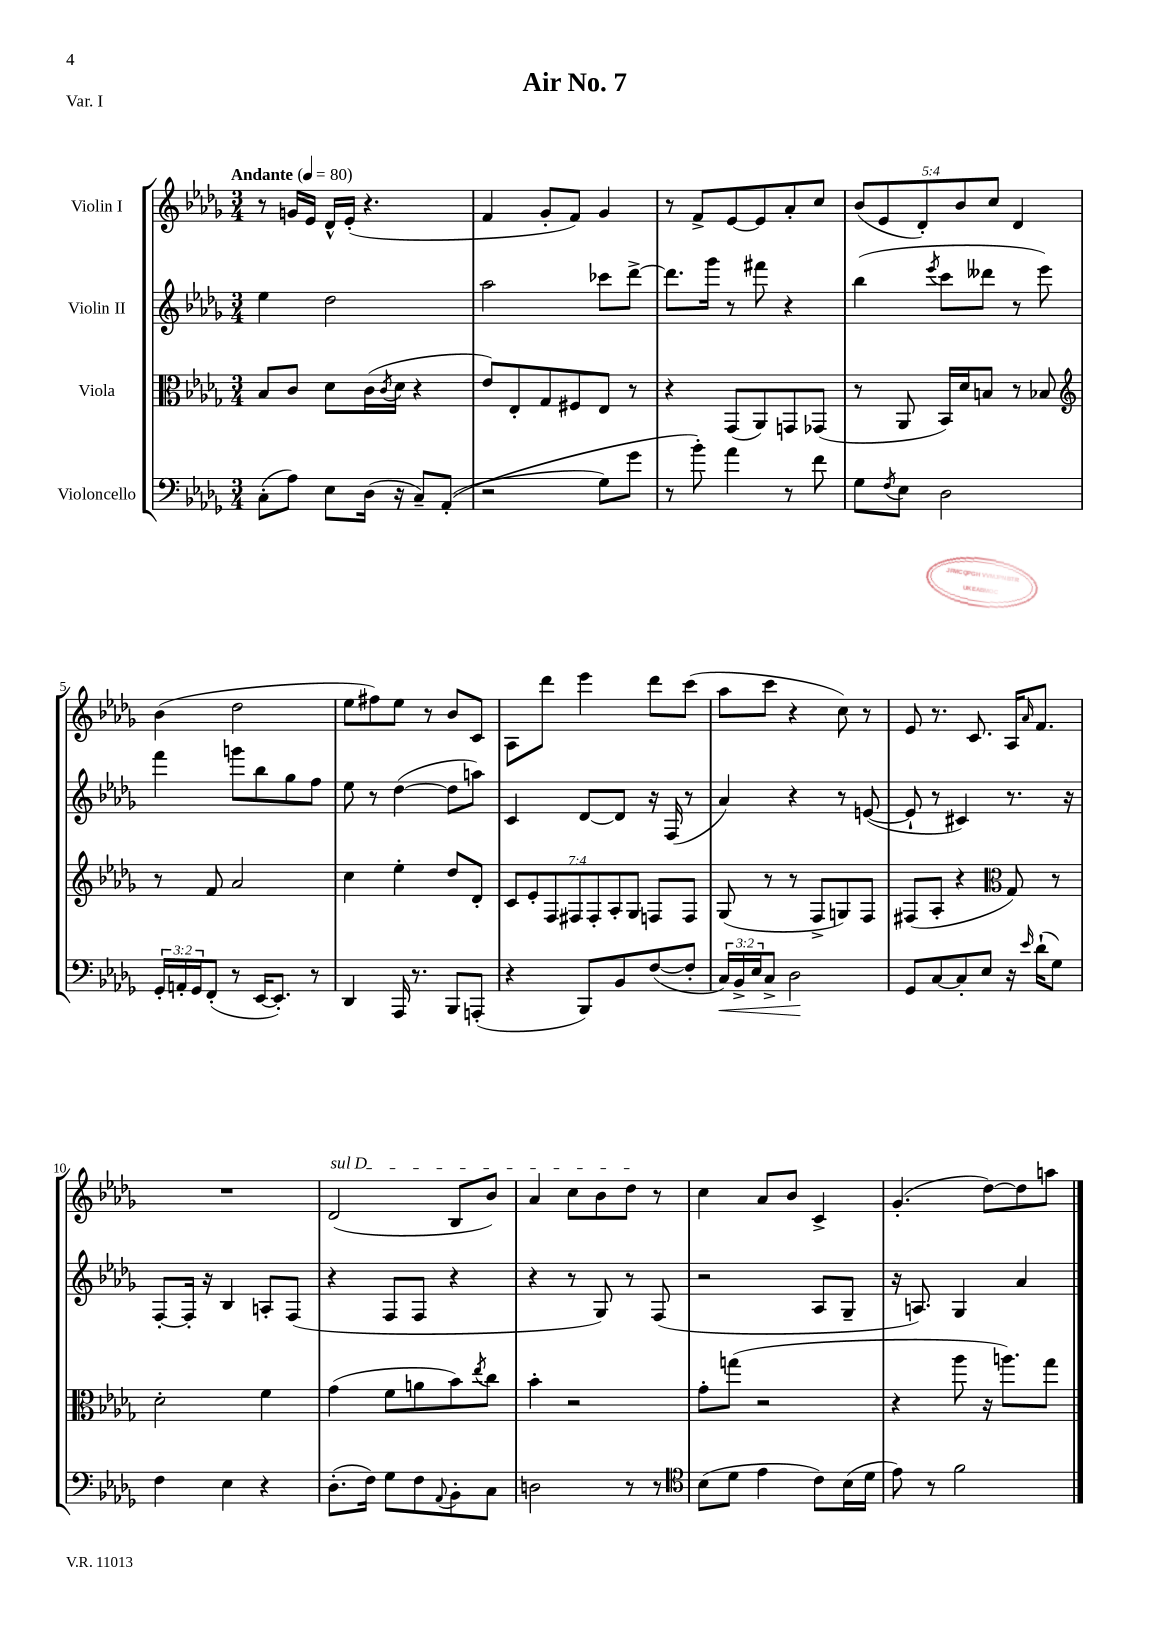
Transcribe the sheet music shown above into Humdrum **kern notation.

**kern	**dynam	**kern	**kern	**kern
*part4	*part4	*part3	*part2	*part1
*staff4	*staff4	*staff3	*staff2	*staff1
*I"Violoncello	*	*I"Viola	*I"Violin II	*I"Violin I
*clefF4	*	*clefC3	*clefG2	*clefG2
*k[b-e-a-d-g-]	*	*k[b-e-a-d-g-]	*k[b-e-a-d-g-]	*k[b-e-a-d-g-]
*M3/4	*	*M3/4	*M3/4	*M3/4
*MM80	*	*MM80	*MM80	*MM80
=1	=1	=1	=1	=1
!	!	!	!	!LO:TX:a:B:t=Andante
(8C'\L	.	8B-/L	4ee-\	8r
8A-\J)	.	8c/J	.	16gn/LL
.	.	.	.	16e-/JJ
8E-\L	.	8d-\L	2dd-\	16d-^^/LL
.	.	.	.	(16e-'/JJ
(16D-\Jk	.	(16c\L	.	4.r
.	.	8qc/	.	.
16r	.	16d-\JJ	.	.
8C~/L)	.	4r	.	.
((8AA-'/J	.	.	.	.
=2	=2	=2	=2	=2
2r	.	8e-/L)	2aa-\	4f/
.	.	8E-'/	.	.
.	.	8G-/	.	8g-'/L
.	.	8F#X/	.	8f/J)
8G-\L)	.	8E-/J	8ccc-X\L	4g-/
8g-\J	.	8r	[8ddd-^\J	.
=3	=3	=3	=3	=3
8r	.	4r	8.ddd-\L]	8r
8b-'\)	.	.	.	8f^/L
.	.	.	16ggg-\Jk	.
4a-\	.	(8GG-/L	8r	[8e-/
.	.	8AA-/)	8fff#X\	8e-/]
8r	.	8GGn/	4r	8a-'/
8f\	.	(8GG-X/J	.	8cc/J
=4	=4	=4	=4	=4
8G-\L	.	8r	(4bb-\	(10b-/L
.	.	.	.	10e-/
8qF/	.	.	.	.
8E-\J	.	8AA-/	.	.
.	.	.	.	10d-'/)
.	.	.	8qeee-/	.
2D-\	.	16BB-/LL)	8ccc\L	.
.	.	.	.	10b-/
.	.	16d-/J	.	.
.	.	8Bn/J	8ddd--X\J	.
.	.	.	.	10cc/J
.	.	8r	8r	4d-/
.	.	8B-X/	8eee-\)	.
!!LO:LB:g=z
=5	=5	=5	=5	=5
*	*	*clefG2	*	*
24GG-'/LL	.	8r	4fff\	(4b-\
24AAn'/	.	.	.	.
24GG-/J	.	.	.	.
(8FF'/J	.	8f/	.	.
8r	.	2a-/	8gggn\L	2dd-\
[16EE-/KL	.	.	8bb-\	.
8.EE-'/J])	.	.	.	.
.	.	.	8gg-\	.
8r	.	.	8ff\J	.
=6	=6	=6	=6	=6
4DD-/	.	4cc\	8ee-\	8ee-\L
.	.	.	8r	8ff#X\)
16AAA-/	.	4ee-'\	([4dd-\	8ee-\J
8.r	.	.	.	.
.	.	.	.	8r
8BBB-/L	.	8dd-/L	8dd-\L]	8b-/L
(8AAAn'/J	.	8d-'/J	8aan\J)	8c/J
=7	=7	=7	=7	=7
4r	.	14c/L	4c/	8A-\L
.	.	14e-'/	.	.
.	.	.	.	8ddd-\J
.	.	14F/	.	.
.	.	14F#X/	.	.
8BBB-/L)	.	.	[8d-/L	4eee-\
.	.	14F#'/	.	.
.	.	14A-'/	.	.
8BB-/	.	.	8d-/J]	.
.	.	14G-/J	.	.
([8F/	.	8Fn/L	16r	8ddd-\L
.	.	.	(16F/	.
8F'/J]	.	8F/J	8r	(8ccc\J
=8	=8	=8	=8	=8
!	!LO:HP:b	!	!	!
24C/LL)	<	(8G-/	4a-/)	8aa-\L
24BB-^/	.	.	.	.
24E-/J	.	.	.	.
8C^/J	.	8r	.	8ccc\J
2D-\	.	8r	4r	4r
.	.	8F^/L	.	.
.	.	8Gn/)	8r	8cc\)
.	.	8F/J	([8en/	8r
.	[	.	.	.
=9	=9	=9	=9	=9
8GG-/L	.	(8F#X/L	8e`/]	8e-/
[8C/	.	8A-'/J	8r	8.r
8C'/]	.	4r	4c#X/)	.
.	.	.	.	8.c/
8E-/J	.	.	.	.
*	*	*clefC3	*	*
16r	.	8G-/)	8.r	16A-/KL
16qqe-/	.	.	.	16qqa-/
(16d-`\KL	.	.	.	8.f/J
8G-\J)	.	8r	.	.
.	.	.	16r	.
!!LO:LB:g=z
=10	=10	=10	=10	=10
4F\	.	2d-'\	[8F'/L	2.r
.	.	.	16F'/Jk]	.
.	.	.	16r	.
4E-\	.	.	4B-/	.
4r	.	4f\	8An'/L	.
.	.	.	(8F/J	.
=11	=11	=11	=11	=11
!	!	!	!	!LO:TX:a:i:t=sul D
(8.D-'\L	.	(4g-\	4r	(2d-/
16F\Jk)	.	.	.	.
8G-\L	.	8f\L	8F/L	.
8F\	.	8an\	8F/J	.
8qqAA-/	.	.	.	.
8BB-'\	.	8b-\)	4r	8B-/L
.	.	8qee-/	.	.
8C\J	.	8cc\J	.	8b-/J)
=12	=12	=12	=12	=12
2Dn\	.	4b-'\	4r	4a-/
.	.	2r	8r	8cc\L
.	.	.	8G-/)	8b-\
8r	.	.	8r	8dd-\J
8r	.	.	(8F/	8r
=13	=13	=13	=13	=13
*clefC4	*	*	*	*
(8B-\L	.	8g-'\L	2r	4cc\
8d-\J	.	(8ggn\J	.	.
4e-\	.	2r	.	8a-/L
.	.	.	.	8b-/J
8c\L)	.	.	8A-/L	4c^/
(16B-\L	.	.	8G-~/J	.
16d-\JJ	.	.	.	.
=14	=14	=14	=14	=14
8e-\)	.	4r	16r	(4.g-'/
.	.	.	8.An/)	.
8r	.	.	.	.
2f\	.	8aa-\	4G-/	.
.	.	16r	.	[8dd-\L)
.	.	8.aan\L)	.	.
.	.	.	4a-/	8dd-\]
.	.	8gg-\J	.	8aan\J
==	==	==	==	==
*-	*-	*-	*-	*-
